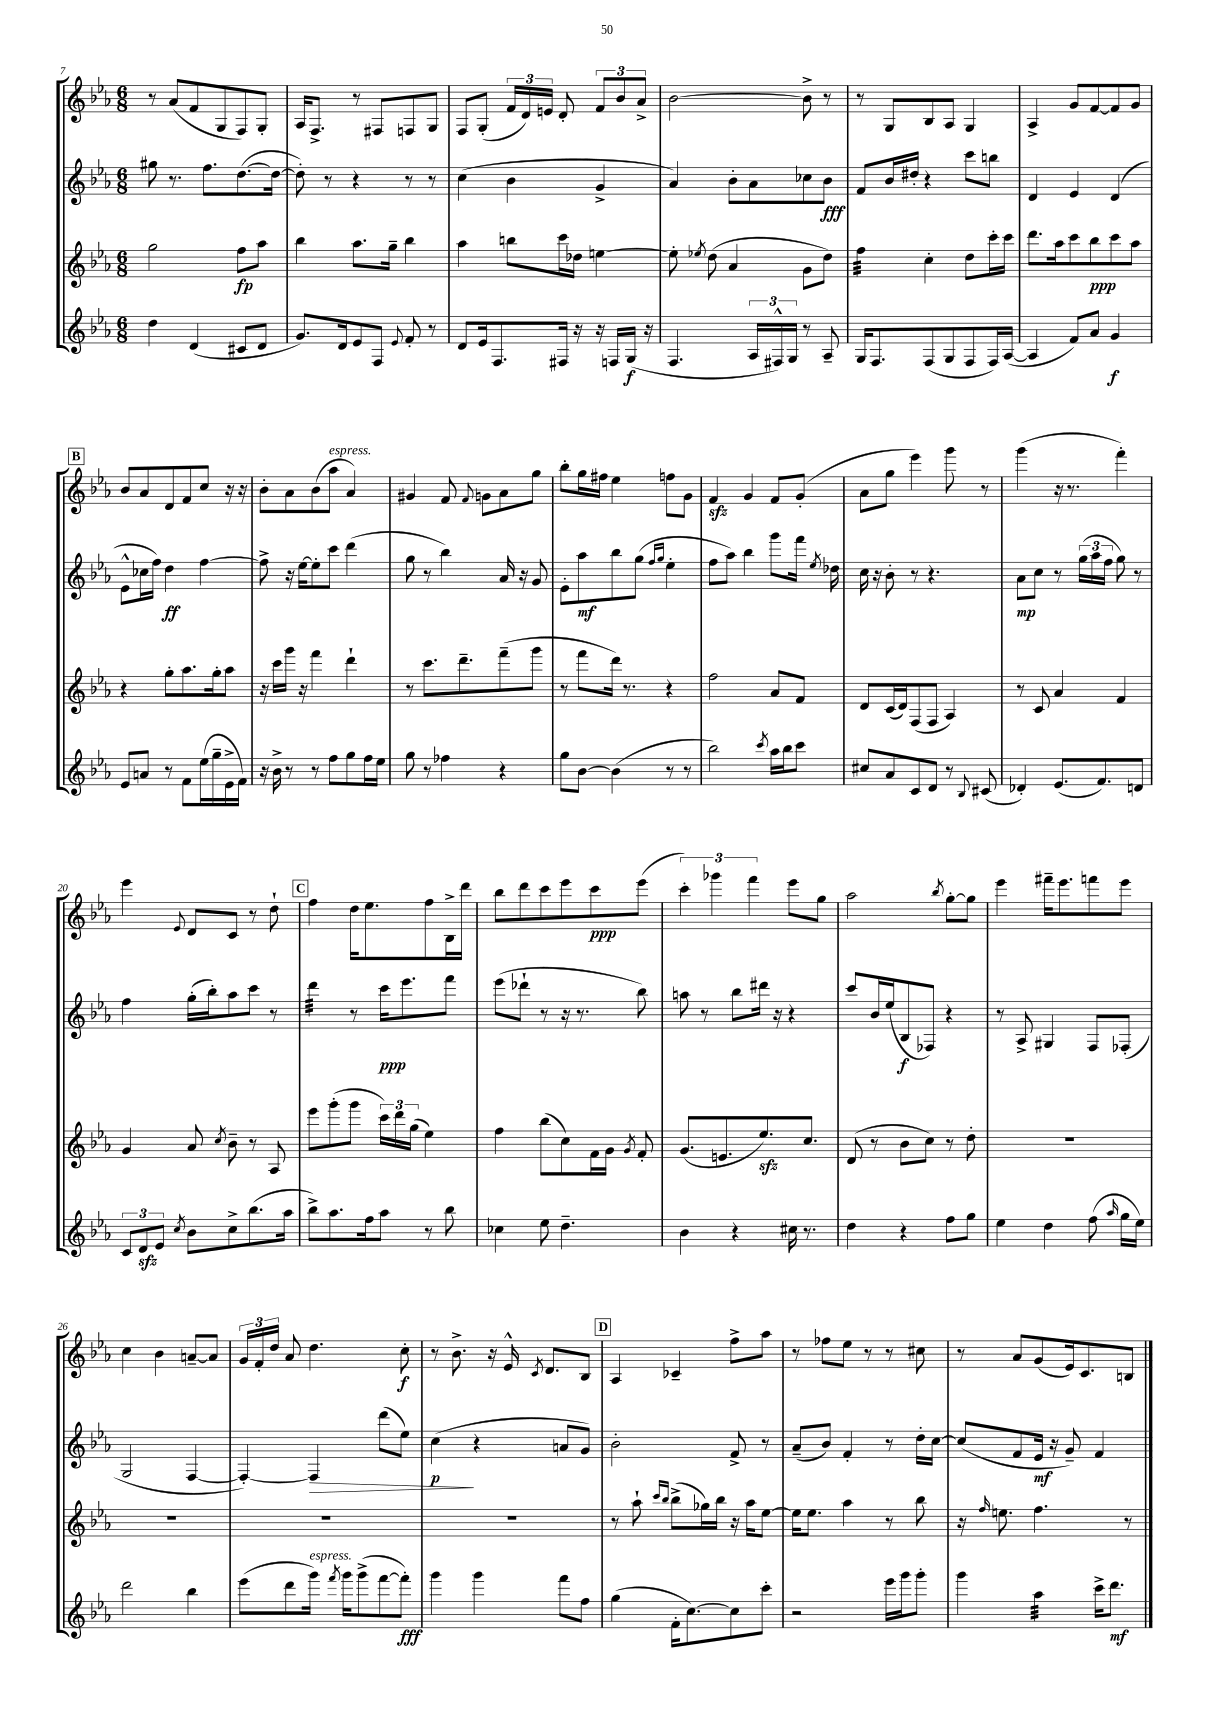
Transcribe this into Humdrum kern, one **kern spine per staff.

**kern	**kern	**kern	**kern
*staff4	*staff3	*staff2	*staff1
*clefG2	*clefG2	*clefG2	*clefG2
*k[b-e-a-]	*k[b-e-a-]	*k[b-e-a-]	*k[b-e-a-]
*M6/8	*M6/8	*M6/8	*M6/8
4dd\	2gg\	8gg#\	8r
.	.	8.r	(8a-/L
(4d/	.	.	8f/
.	.	8.ff\L	.
.	.	.	8G/
8c#/L	8ff\L	([8.dd\	8F/)
8d/J	8aa-\J	.	8G'/J
.	.	16dd\_Jk	.
=	=	=	=
8.g/L)	4bb-\	8dd'\])	16A-/LK
.	.	.	8.F^/J
.	.	8r	.
16d/k	.	.	.
8e-/	8.aa-\L	4r	8r
8F/J	.	.	8F#/L
.	16gg~\Jk	.	.
8qqe-/	.	.	.
8f'/	4bb-\	8r	8F/
8r	.	8r	8G/J
=	=	=	=
8d/L	4aa-\	(4cc\	8F/L
16e-/k	.	.	(8G'/J
8.F/	.	.	.
.	8bb\L	4b-\	24f/LL
.	.	.	24d/)
.	.	.	24e/JJ
16F#/Jk	16ccc\L	.	8d'/
16r	16dd-\JJ	.	.
16r	[4ee\	4g^/	12f/L
16F/LL	.	.	.
.	.	.	12b-/
(16G/JJ	.	.	.
.	.	.	12a-^/J
16r	.	.	.
=	=	=	=
4.F/	8ee'\]	4a-/)	[2b-\
.	8qee-/	.	.
.	(8dd\	.	.
.	4a-/	8b-'\L	.
24A-/LL	.	8a-\	.
24F#^^/)	.	.	.
24G/JJ	.	.	.
8r	8g\L	8cc-\	8b-^\]
8A-~/	8dd\J)	8b-\J	8r
=	=	=	=
16G/LK	4ff\	8f/L	8r
8.F/	.	.	.
.	.	16b-/L	8G/L
.	.	16dd#'/JJ	.
(8F/	4cc'\	4r	8B-/
8G/	.	.	8A-/J
8F/	8dd\L	8ccc\L	4G/
16F/L)	16ccc'\L	8bb\J	.
([16A-/JJ	16ccc\JJ	.	.
=	=	=	=
4A-/]	8.ddd\L	4d/	4A-^/
.	16aa-\k	.	.
8f/L)	8ccc\	4e-/	8g/L
8a-/J	8bb-\	.	[8f/
4g/	8ccc\	(4d/	8f/]
.	8aa-\J	.	8g/J
=	=	=	=
8e-/L	4r	8e-^^\L	8b-/L
8a/J	.	16cc-\L	8a-/
.	.	16ff\JJ)	.
8r	8gg'\L	4dd\	8d/
8f\L	8.aa-\	.	8f/
(16ee-\L	.	[4ff\	8cc/J
16gg~\	16gg'\k	.	.
16e-^\	8aa-\J	.	16r
16f\JJ)	.	.	16r
=	=	=	=
16r	16r	8ff^\]	8b-'\L
16b-^\	16ccc\LL	.	.
8r	16ggg\JJ	16r	8a-\
.	16r	[16ee-\LK	.
8r	4fff\	8ee-'\]	(8b-\
8ff\L	.	8ccc\J	8aa-\J
8gg\	4ddd`\	(4ddd\	4a-/)
16ff\L	.	.	.
16ee-\JJ	.	.	.
=	=	=	=
8gg\	8r	8gg\	4g#/
8r	8.ccc\L	8r	.
4ff-\	.	4bb-\)	8f/
.	8.ddd~\	.	.
.	.	.	8qqf/
.	.	.	8g\L
4r	(8fff~\	16a-/	8a-\
.	.	16r	.
.	8ggg\J	8g/	8gg\J
=	=	=	=
8gg\L	8r	8e-'\L	8bb-'\L
[8b-\J	8fff\L	8aa-\	16gg\L
.	.	.	16ff#\JJ
(4b-\]	16ddd\Jk)	8bb-\	4ee-\
.	8.r	.	.
.	.	(8gg\J	.
.	.	16qqff/LL	.
.	.	16qqgg/JJ	.
8r	4r	4ee-'\	8ff\L
8r	.	.	8g\J
=	=	=	=
2bb-\)	2ff\	8ff\L	4f/
.	.	8aa-\J)	.
.	.	4bb-\	4g/
8qccc/	.	.	.
16aa-\LL	8a-/L	8ggg\L	8f/L
16bb-\J	.	.	.
8ccc\J	8f/J	16fff\Jk	(8g'/J
.	.	8qee-/	.
.	.	16dd-\	.
=	=	=	=
8cc#/L	8d/L	16cc\	8a-\L
.	.	16r	.
8a-/	(16c/L	8b-'\	8gg\J
.	16d/J)	.	.
8c/	(8F/	8r	4eee-\)
8d/J	8F/J	4.r	.
8r	4A-/)	.	8ggg\
8qqB-/	.	.	.
(8c#/	.	.	8r
=	=	=	=
4d-'/)	8r	8a-\L	(4ggg\
.	8c/	8cc\J	.
(8.e-/L	4a-/	8r	16r
.	.	.	8.r
.	.	(24gg\LL	.
.	.	24aa-\	.
8.f/)	.	.	.
.	.	24ff\JJ	.
.	4f/	8gg\)	4fff'\)
8d/J	.	8r	.
=	=	=	=
12c/L	4g/	4ff\	4eee-\
12d/	.	.	.
12e-/J	.	.	.
8qcc/	.	.	8qqe-/
8b-\L	8a-/	(16gg'\LL	8d/L
.	.	16bb-'\J)	.
.	8qcc/	.	.
8cc^\	8b-~\	8aa-\	8c/J
(8.bb-\	8r	8ccc\J	8r
.	8A-/	8r	8dd`\
16aa-\Jk	.	.	.
=	=	=	=
8bb-^\L)	8eee-\L	4ddd\	4ff\
8.aa-\	(8ggg'\	.	.
.	8ggg\J	8r	16dd\LK
16ff\k	.	.	8.ee-\
8aa-\J	24ccc\LL)	16ccc\LK	.
.	24ddd\	.	.
.	.	8.eee-\	.
.	(24gg\JJ	.	.
8r	4ee-\)	.	8ff\
8bb-\	.	8fff\J	16B-^\L
.	.	.	16ddd\JJ
=	=	=	=
4cc-\	4ff\	(8eee-\L	8bb-\L
.	.	8ddd-`\J	8ddd\
8ee-\	(8bb-\L	8r	8ccc\
4.dd~\	8cc\)	16r	8eee-\
.	.	8.r	.
.	16f\L	.	8ccc\
.	16g\JJ	.	.
.	8qg/	.	.
.	8f'/	8bb-\)	(8eee-\J
=	=	=	=
4b-\	(8.g/L	8aa\	6ccc'\)
.	.	8r	.
.	.	.	6ggg-\
.	8.e/	.	.
4r	.	8bb-\L	.
.	.	.	6fff\
.	8.ee-/)	16ddd#\Jk	.
.	.	16r	.
16cc#\	.	4r	8eee-\L
8.r	8.cc/J	.	.
.	.	.	8gg\J
=	=	=	=
4dd\	(8d/	8ccc/L	2aa-\
.	8r	16b-/L	.
.	.	(16ee-/J	.
4r	8b-\L	8B-/	.
.	8cc\J)	8F-/J)	.
.	.	.	8qbb-/
8ff\L	8r	4r	[8gg'\L
8gg\J	8dd'\	.	8gg\]J
=	=	=	=
4ee-\	2.r	8r	4eee-\
.	.	8A-^/	.
4dd\	.	4G#/	16fff#~\LK
.	.	.	8.eee-\
(8ff\	.	8F/L	8fff\
16qqaa-/	.	.	.
16gg\LL	.	(8F-'/J	8eee-\J
16ee-\JJ)	.	.	.
=	=	=	=
2ddd\	2.r	2G/	4cc\
.	.	.	4b-\
4bb-\	.	[4F/	[8a~/L
.	.	.	8a/]J
=	=	=	=
(8eee-\L	2.r	4F'/_)	24g/LL
.	.	.	24f'/
.	.	.	24dd/JJ
8ddd\	.	.	8a-/
16ggg\Jk)	.	4F/]	4.dd\
8qfff/	.	.	.
16ggg\LK	.	.	.
(8ggg^\	.	.	.
[8fff\	.	(8ddd\L	.
8fff'\]J)	.	8ee-\J)	8cc'\
=	=	=	=
4ggg\	2.r	(4cc\	8r
.	.	.	8.b-^\
4ggg\	.	4r	.
.	.	.	16r
.	.	.	16e-^^/
.	.	.	8qc/
.	.	.	8.d/L
8fff\L	.	8a/L	.
8ff\J	.	8g/J)	8B-/J
=	=	=	=
(4gg\	8r	2b-'\	4A-/
.	8aa-`\	.	.
.	16qqccc/LL	.	.
.	16qqbb-/JJ	.	.
16f'\LK	(8bb-^\L	.	4c-~/
[8.cc\)	.	.	.
.	16gg-\L)	.	.
.	16bb-\JJ	.	.
8cc\]	16r	8f^/	8ff^\L
.	16aa-\LK	.	.
8ccc'\J	[8ee-\J	8r	8aa-\J
=	=	=	=
2r	16ee-\]LK	(8a-~/L	8r
.	8.ee-\J	.	.
.	.	8b-/J)	8ff-\L
.	4aa-\	4f'/	8ee-\J
.	.	.	8r
16eee-\LL	8r	8r	8r
16ggg\J	.	.	.
8ggg'\J	8bb-\	16dd'\LL	8cc#\
.	.	[16cc\JJ	.
=	=	=	=
4ggg\	16r	(8cc/]L	8r
.	16qqff/	.	.
.	8.ee\	.	.
.	.	8f/	8a-/L
4aa-\	4.ff\	16e-/Jk	(8g/
.	.	16r	.
.	.	8g~/)	16e-/k)
.	.	.	8.c/
16ccc^\LK	.	4f/	.
8.ddd\J	.	.	.
.	8r	.	8B/J
==	==	==	==
*-	*-	*-	*-
